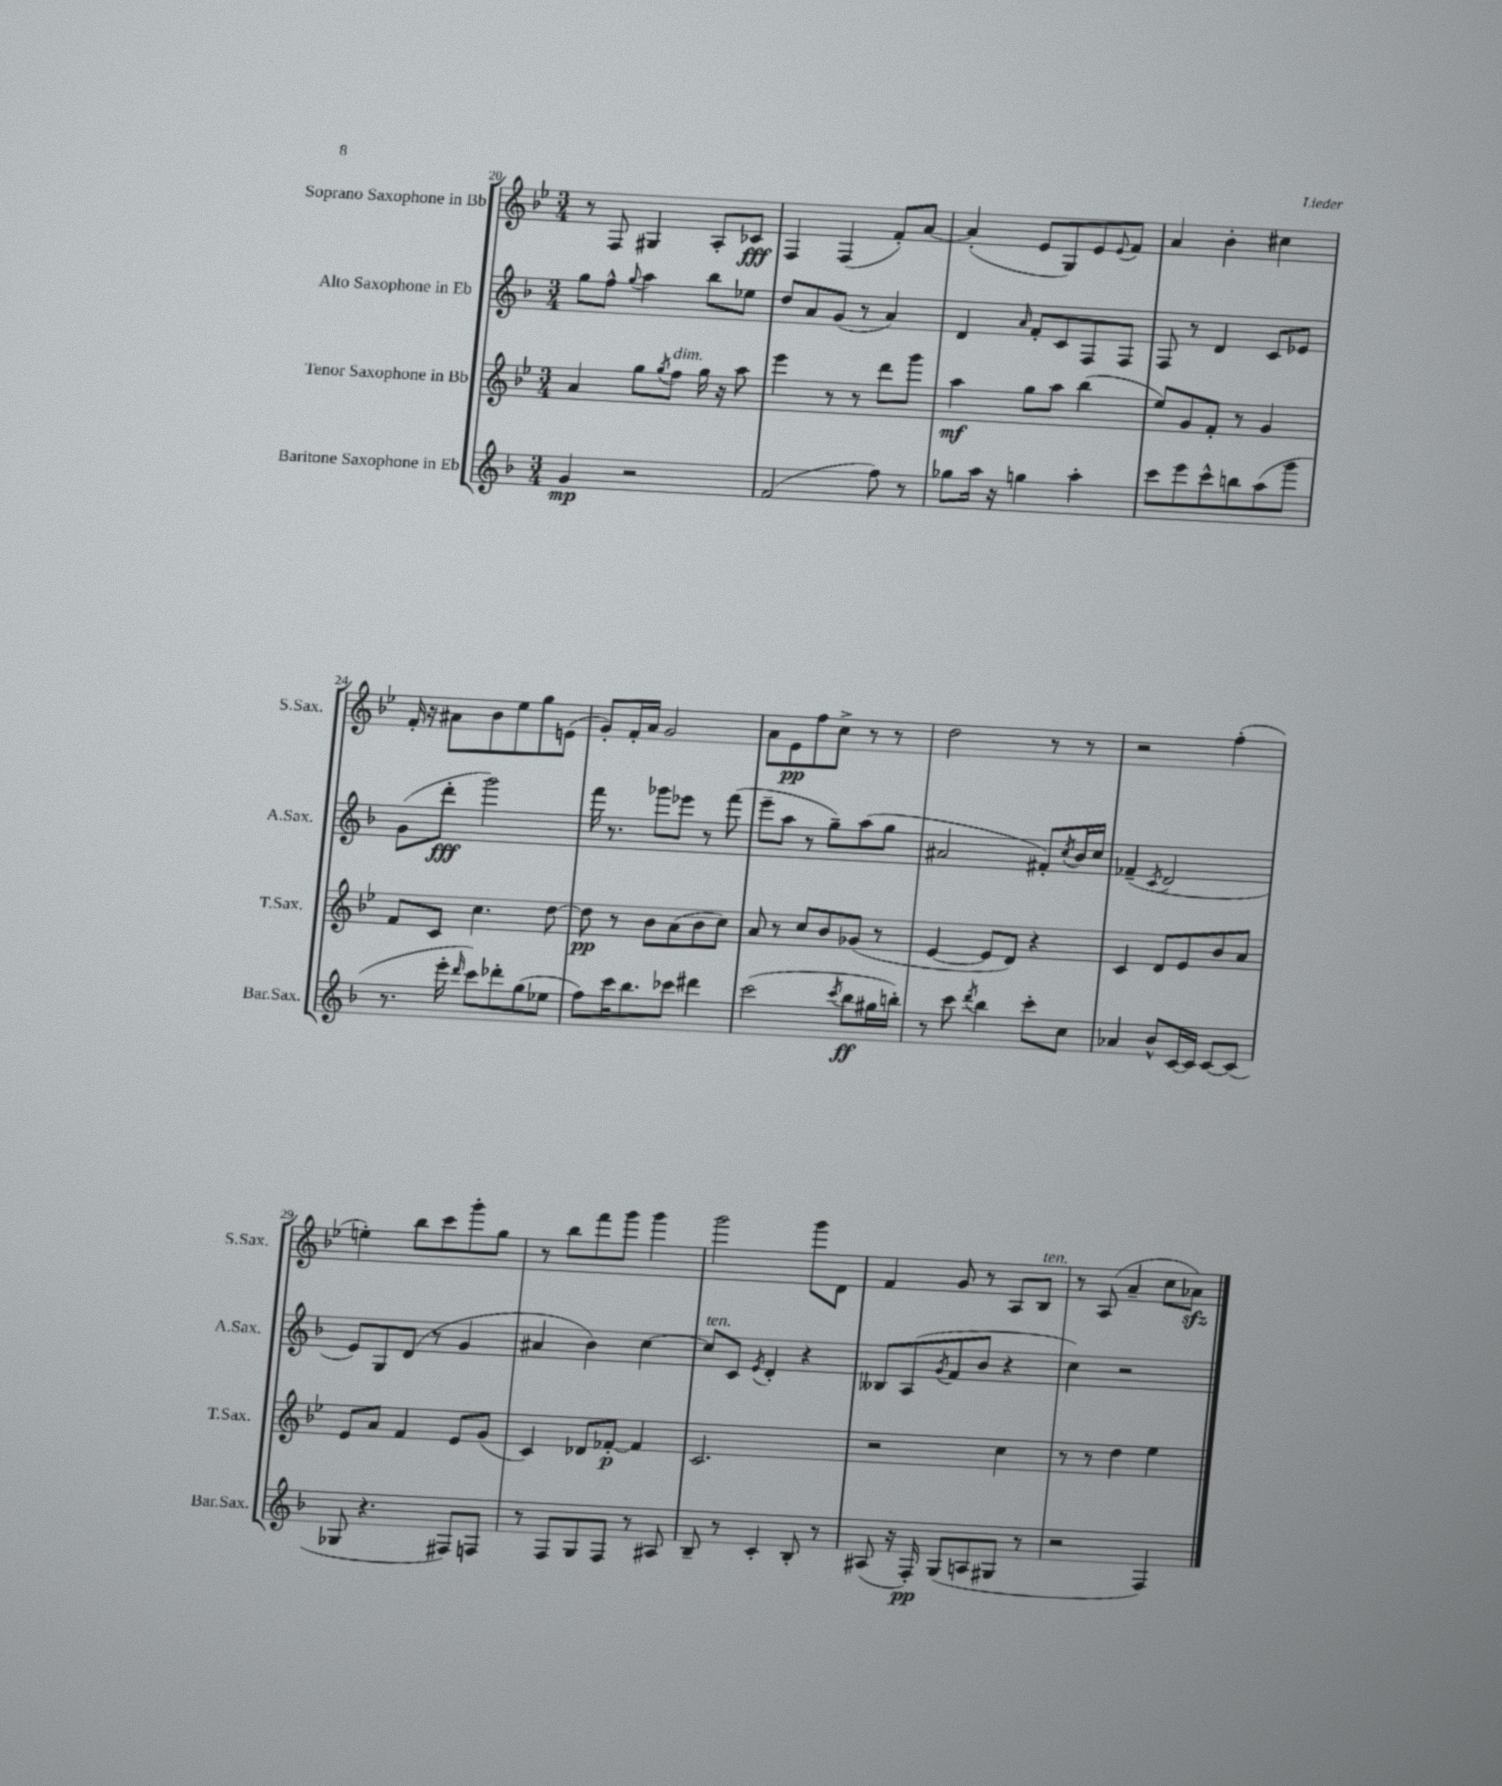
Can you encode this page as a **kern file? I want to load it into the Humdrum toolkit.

**kern	**kern	**kern	**kern
*staff4	*staff3	*staff2	*staff1
*clefG2	*clefG2	*clefG2	*clefG2
*k[b-]	*k[b-e-]	*k[b-]	*k[b-e-]
*M3/4	*M3/4	*M3/4	*M3/4
4g/	4a/	8gg\L	8r
.	.	8ff^^\J	8F/
.	.	8qqgg/	.
2r	8gg\L	4aa\	4G#/
.	8qgg/	.	.
.	8ff\J	.	.
.	16gg\	8bb-\L	8A'/L
.	16r	.	.
.	8aa\	8ee-\J	8c-/J
=	=	=	=
(2f/	4eee-\	8dd/L	4F/
.	.	8a/	.
.	8r	(8g/J	(4F/
.	8r	8r	.
8ff\)	8ddd\L	4a/)	8f'/L)
8r	8ggg\J	.	[8a/J
=	=	=	=
8gg-\L	4aa\	4d/	(4a'/]
16aa\Jk	.	.	.
16r	.	.	.
.	.	16qqa/	.
4gg\	8gg\L	8f'/L	8e-/L
.	8aa\J	8c/	8G/)
4aa'\	(4bb-\	8F/	8e-/
.	.	.	8qqe-/
.	.	8F/J	8f/J
=	=	=	=
8ccc\L	8ee-/L)	8F/	4a/
8eee\	8g/	8r	.
8ccc^^\	8f'/J	4d/	4b-'\
8bb\	8r	.	.
(8aa\	4g/	8c/L	4cc#\
8ggg\J	.	8e-/J	.
=	=	=	=
8.r	8f/L	(8g\L	16f'/
.	.	.	16r
.	8c/J	8ddd'\J	8a#\L
16eee'\	.	.	.
16qqddd/	.	.	.
8ccc\L)	4.cc\	2ggg\)	8b-\
8ddd-'\	.	.	8ee-\
(8gg\	.	.	8gg\
8ee-\J	[8dd\	.	(8e\J
=	=	=	=
8ff\L)	8dd\]	16fff\	8g'/L)
.	.	8.r	.
16ccc\K	8r	.	16f'/L
8.bb-\	.	.	16a/JJ
.	8b-\L	8ggg-\L	2g/
8ccc-\J	(8a\	8eee-\J	.
4ddd#\	8b-\	8r	.
.	8cc\J)	(8fff\	.
=	=	=	=
(2ccc\	8a/	8eee~\L	8a\L
.	8r	8aa\J	8e-\
.	8cc/L	8r	8ff\
.	8b-/	8gg~\L)	8cc^\J
8qccc/	.	.	.
8bb-\L	(8g-/J	(8aa\	8r
16gg#\L	8r	8gg\J	8r
16bb'\JJ)	.	.	.
=	=	=	=
8r	[4e-/	2a#/	2dd\
8ccc\	.	.	.
8qddd/	.	.	.
4bb-\	8e-/]L	.	.
.	8d/J)	.	.
8ccc'\L	4r	8f#'/L)	8r
.	.	8qcc/	.
8cc\J	.	16b-/L	8r
.	.	16cc/JJ	.
=	=	=	=
4a-/	4c/	(4f-~/	2r
.	.	8qc/	.
8b-^^/L	8d/L	2d/	.
[16c/L	8e-/	.	.
16c/]JJ	.	.	.
[8c/L	8b-/	.	(4ff'\
(8c/]J	8a/J	.	.
=	=	=	=
8G-/	8e-/L	8e/L)	4ee'\)
4.r	8a/J	8G/	.
.	4f/	(8d/J	8bb-\L
.	.	8r	8ccc\
8F#/L)	8e-/L	4g/	8ggg'\
8F/J	(8g/J	.	8gg\J
=	=	=	=
8r	4c/)	4a#/	8r
8F/L	.	.	8bb-\L
8G/	8d-/L	4b-\)	8fff\
8F/J	[8f-'/J	.	8ggg\J
8r	4f-/]	[4cc\	4ggg\
8A#/	.	.	.
=	=	=	=
8B-~/	2.c/	8cc/]L	2ggg\
8r	.	8c/J	.
.	.	8qe/	.
4c'/	.	4d'/	.
8B-'/	.	4r	8ggg\L
8r	.	.	8d\J
=	=	=	=
(8A#/	2r	8B--/L	4f/
16r	.	(8A/	.
16F'/)	.	.	.
.	.	8qg/	.
(8G/L	.	8f/	8g/
8A/	.	8b-/J	8r
8G#/J	4cc\	4r	8A/L
8r	.	.	8B-/J
=	=	=	=
2r	8r	4cc\)	8r
.	8r	.	(8A/
.	4dd\	2r	4a~/
4F/)	4ee-\	.	8cc\L
.	.	.	8a-\J)
==	==	==	==
*-	*-	*-	*-
